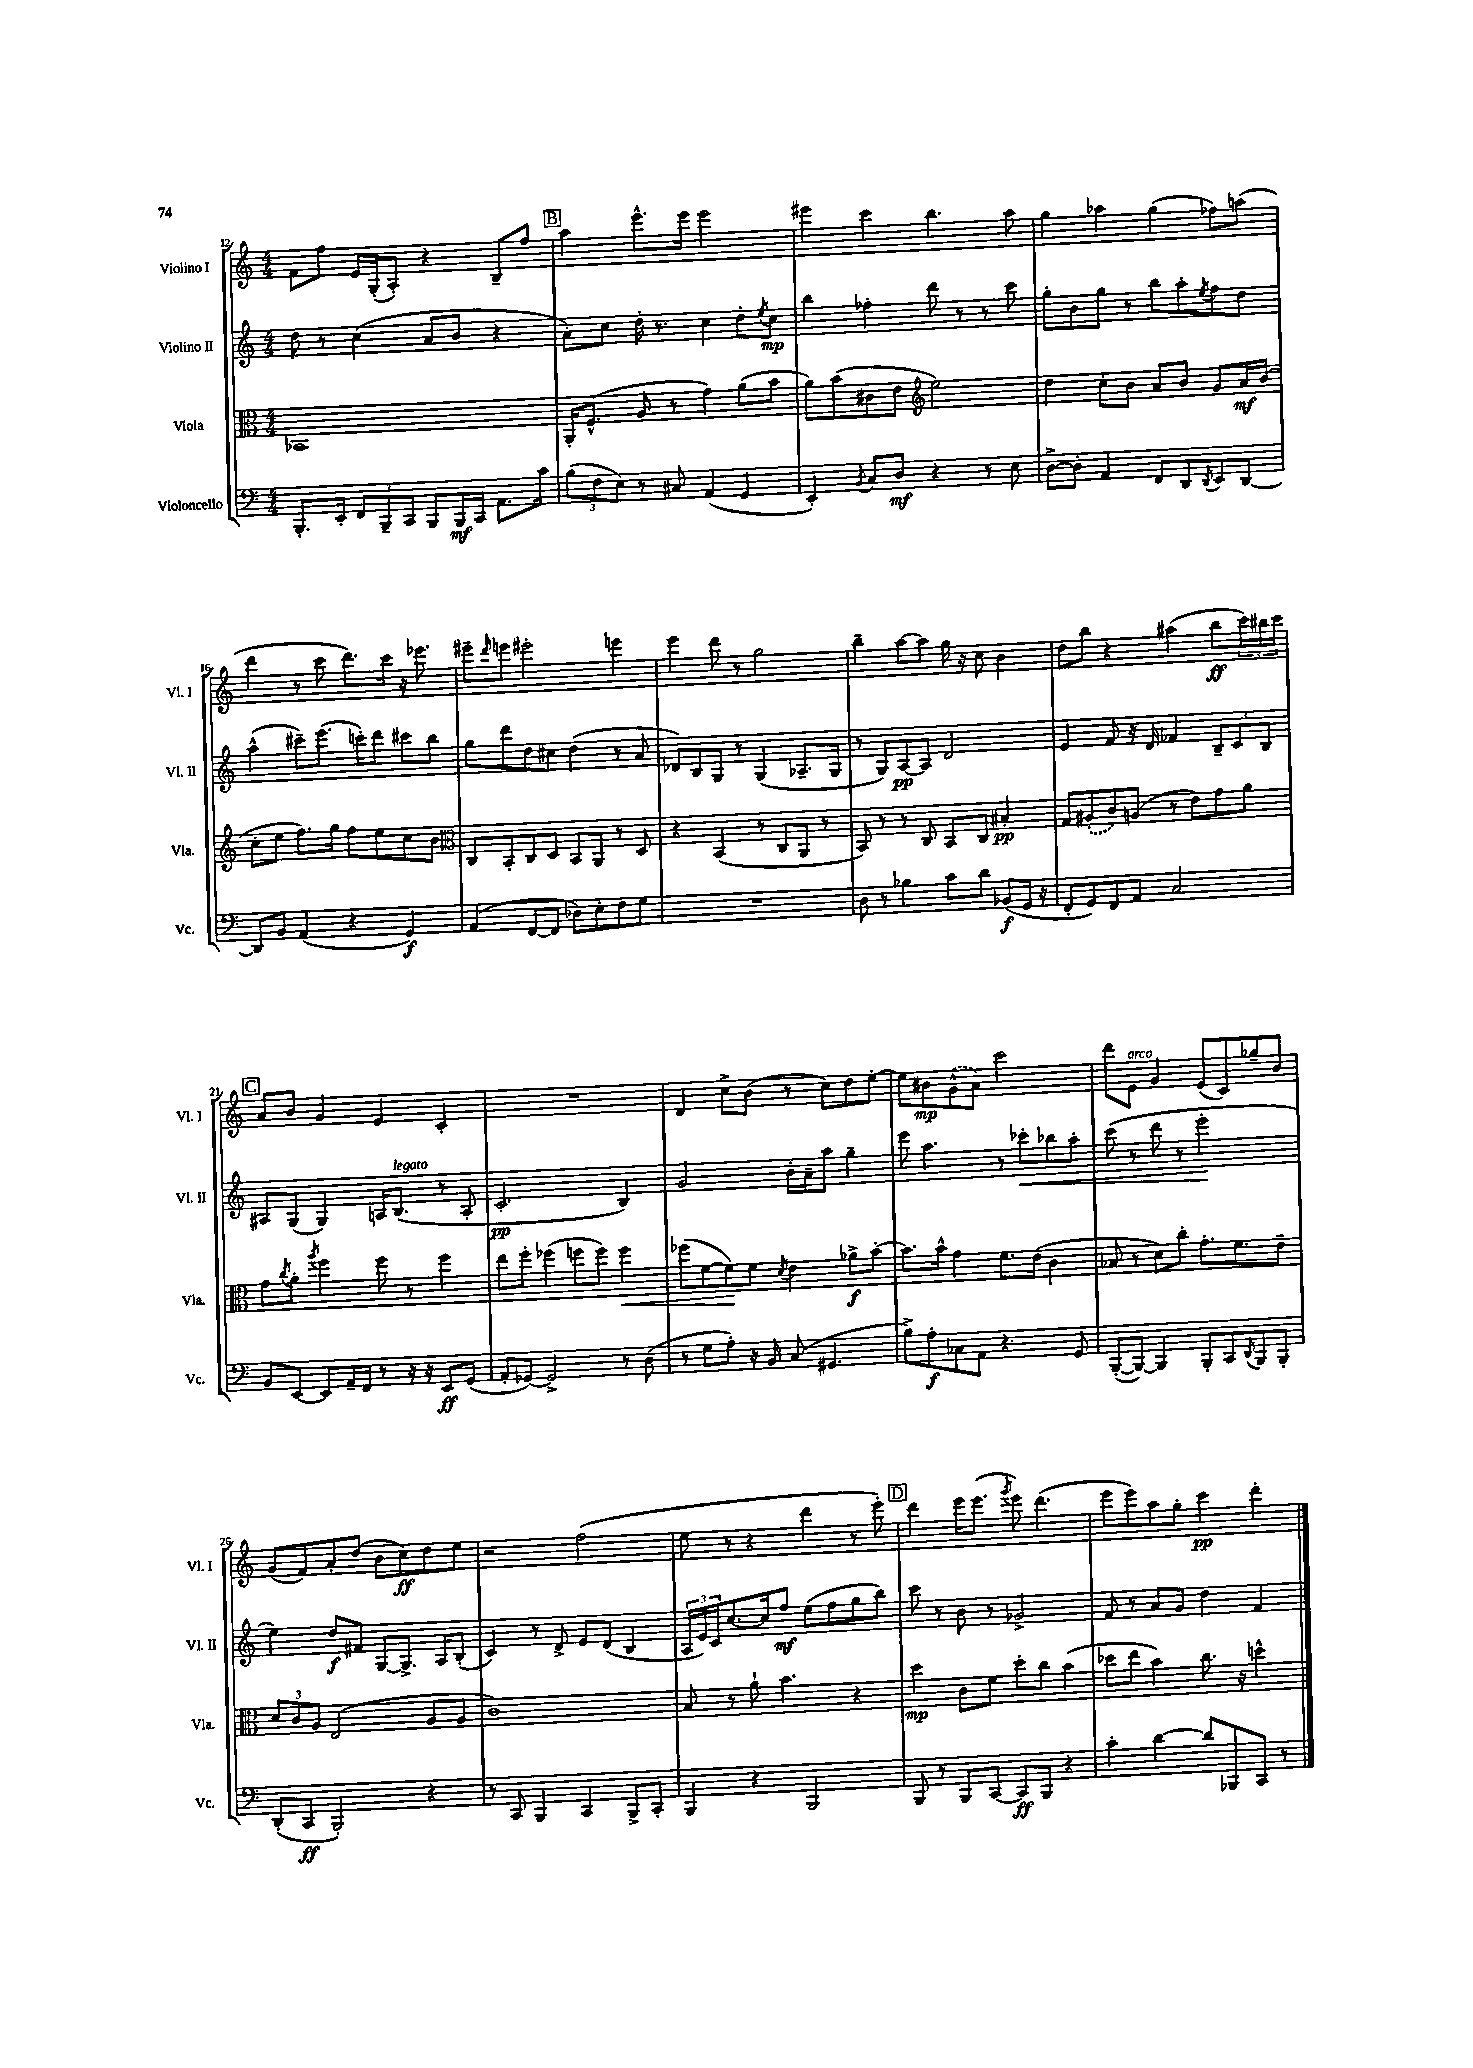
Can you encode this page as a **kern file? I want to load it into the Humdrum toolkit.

**kern	**kern	**kern	**kern
*staff4	*staff3	*staff2	*staff1
*clefF4	*clefC3	*clefG2	*clefG2
*k[]	*k[]	*k[]	*k[]
*M4/4	*M4/4	*M4/4	*M4/4
8.BBB'/L	1BB-	8dd\	8f\L
.	.	8r	8ff\J
16EE'/Jk	.	.	.
12FF/L	.	(4cc\	16e/LL
.	.	.	(16G'/J
12BBB~/	.	.	.
.	.	.	8A'/J)
12CC/J	.	.	.
8BBB/L	.	8a/L	4r
16BBB/L	.	8b/J	.
16CC/JJ	.	.	.
8.AA\L	.	4r	8B~/L
.	.	.	8ff/J
16c\Jk	.	.	.
=	=	=	=
(12B\L	16AA'/LK	8a'\L)	4aa\
.	(8.F^^/J	.	.
12F\	.	.	.
.	.	8cc\J	.
12E\J)	.	.	.
8r	8A/	16dd'\	8.eee^^\L
.	.	8.r	.
8C#/	8r	.	.
.	.	.	16eee\Jk
(4AA/	4g\)	4cc\	2eee\
4GG/	(8a\L	8dd'\L	.
.	.	8qee/	.
.	8b\J	8cc\J	.
=	=	=	=
4EE'/)	8a\L)	4bb\	4eee#\
.	(8b\	.	.
8qBB/	.	.	.
8C/L	8c#\	4ff-'\	4ccc\
8D/J	8e\J	.	.
*	*clefG2	*	*
4r	2ee\)	8ddd\	4.bb\
.	.	8r	.
8r	.	8r	.
8E\	.	8ccc\	8aa\
=	=	=	=
[8D^\L	4dd\	8gg'\L	4gg\
8D'\]J	.	8b\	.
4AA/	8cc'\L	8gg\J	4aa-\
.	8b\J	8r	.
8FF/L	8a/L	8bb\L	(4gg\
8DD/	8b/J	8aa'\	.
8qDD/	.	8qee/	.
8EE/	8g/L	8ff\	8ff-\L)
[8DD/J	16a/L	8dd\J	(8aa\J
.	(16b/JJ	.	.
=	=	=	=
8DD/]L	8cc'\L	(4aa^^\	4ddd\
8BB/J	8ee\J	.	.
(4AA/	8.ff\L)	8ccc#~\L)	8r
.	.	(8.eee\J	8ccc\
.	16gg\Jk	.	.
4r	8ff\L	.	8.ddd\L)
.	.	16ccc'\LK)	.
.	8ee\	8ddd\J	.
.	.	.	16ccc\Jk
4GG/)	8cc\	8ccc#\L	16r
.	.	.	8.eee-\
.	8b\J	8bb\J	.
=	=	=	=
*	*clefC3	*	*
(4AA/	8C/L	8gg\L	8eee#~\L
.	.	.	16qqddd/
.	8BB'/	8ddd\	8eee\J
[8FF/L	8C/	8dd\	2eee#'\
8FF/]J	8D/J	8cc#\J	.
8D-\L)	8BB/L	(4dd\	.
8E'\	8AA/J	.	.
8F\	8r	8r	4eee\
8G\J	8D/	8a/	.
=	=	=	=
1r	4r	8d-/L)	4eee\
.	.	8B/	.
.	(4BB/	8G/J	8ddd\
.	.	8r	8r
.	8r	(4G/	2gg\
.	8C/L	.	.
.	8AA/J	8.A-~/L	.
.	8r	.	.
.	.	16G/Jk	.
=	=	=	=
8D\	8BB/)	8r	4bb~\
8r	8r	8G/L)	.
4B-\	8r	[8A/	[8aa\L
.	8C/	8A/]J	8aa\]J
8c\L	8BB/L	2d/	16gg\
.	.	.	16r
8d\J	8C/J	.	8cc\
(8BB-/L	4B#'/	.	4b\
16GG/Jk	.	.	.
16r	.	.	.
=	=	=	=
8FF'/L	8G/L	4e/	8dd\L
8GG/)	(8A#'/	.	8bb\J
8FF/	8c/)	8f/	4r
8AA/J	(8A/J	16r	.
.	.	16d/	.
2C/	8r	4f-/	(4aa#\
.	8e\L)	.	.
.	8g\	12B~/L	8bb\L
.	.	12c/	.
.	8a\J	.	24ccc\L)
.	.	12B/J	24bb#\
.	.	.	24ccc\JJ
=	=	=	=
8BB/L	8g\L	8A#/L	8a/L
.	8qcc/	.	.
[8EE/J	8a'\J	(8G/J	8b/J
.	8qaa/	.	.
8EE/]L	4ff\	4G/)	4g/
16AA~/L	.	.	.
16FF/JJ	.	.	.
8r	8ff\	16A/LK	4e/
.	.	(8.B/J	.
16r	8r	.	.
16r	.	.	.
8EE/L	4ff\	8r	4c'/
(8GG/J	.	8A'/	.
=	=	=	=
8AA'/L	8ee\L	2.c'/	1r
[8GG-/J)	8ff'\J	.	.
2GG-^/]	(4ff-\	.	.
.	8ff\L	.	.
.	8ff\J)	.	.
8r	4ff\	4B/)	.
(8D\	.	.	.
=	=	=	=
8r	(8ff-\L	2g/	4d/
8G\L	[8f\	.	.
8A'\J)	8f\])	.	8cc^\L
16r	8f\J	.	(8b\J
16BB/	.	.	.
.	8qd/	.	.
(8C/	4e\	16b'\LL	8r
.	.	16a~\J	.
4.GG#/	.	8aa\J	8cc\L)
.	8a-^\L	4gg~\	8dd\
.	[8b'\J	.	[8ee'\J
=	=	=	=
8B^\L)	8.b\]L	8eee\	8ee\]L
8A'\	.	4.aa\	8b#\
.	16b^^\Jk	.	.
8C-\	4g\	.	(8g^^\
8AA\J	.	.	8a\J)
4.r	8.f\L	8r	2ccc\
.	.	8ccc-'\L	.
.	(16e\Jk	.	.
.	4c\	8bb-\	.
8GG/	.	8aa'\J	.
=	=	=	=
([8BBB'/L	8B-/	(8ccc\	8ddd\L
8BBB/_J)	8r	8r	8e\J
4BBB/]	8d\L)	8ddd\	4g/
.	8cc'\J	8r	.
8BBB'/L	8.g'\L	2eee'\	(8e/L
8CC/	.	.	8c/)
.	8.f\	.	.
8qDD/	.	.	.
8BBB/	.	.	8gg-~/
8BBB'/J	8e~\J	.	8b/J
=	=	=	=
(8DD'/L	12d/L	4ee\)	(8g/L
.	12c/	.	.
8CC/J	.	.	8f/)
.	12A/J	.	.
2BBB'/)	(2E/	8dd/L	8a'/
.	.	8f#/J	(8dd/J
.	.	[8G/L	8b\L
.	.	8.G^/]J	8cc\)
4r	8A/L	.	8dd\
.	.	16A/LK	.
.	8A/J	(8B'/J	8ee\J
=	=	=	=
8r	1c)	4c/)	2r
8CC/	.	.	.
4BBB/	.	8r	.
.	.	8d^/	.
4CC/	.	8e/L	(2ff\
.	.	(8d/J	.
8BBB^/L	.	4B/	.
8CC'/J	.	.	.
=	=	=	=
4BBB/	8B/	24A/LL	8ee\
.	.	24e/)	.
.	.	24c/J	.
.	8r	[8.cc/	8r
4r	8a`\	.	4r
.	.	16cc/]k	.
.	4.b\	8ff/J	.
2BBB/	.	(8ee\L	4ddd\
.	.	8ff\	.
.	4r	8gg\	8r
.	.	8bb\J)	8eee'\)
=	=	=	=
8BBB/	4dd\	8ccc\	4ddd\
8r	.	8r	.
8BBB/L	8c\L	8b\	16eee\LK
.	.	.	(8.eee\J
[8CC/J	8f\J	8r	.
.	.	.	8qggg/
8CC/]L	8dd'\L	2g-^/	8eee\)
8BBB/J	8cc\J	.	(4.ddd\
4r	(4b\	.	.
=	=	=	=
4c'\	8dd-\L	8f/	8eee\L
.	8ee\J	8r	8eee\)
[4d\	4b\)	8a/L	8aa\
.	.	8g/J	8gg'\J
8d/]L	8.cc\	4dd\	4ccc\
8BBB-/	.	.	.
.	16r	.	.
8CC/J	4dd^^\	4f/	4ddd'\
8r	.	.	.
==	==	==	==
*-	*-	*-	*-
